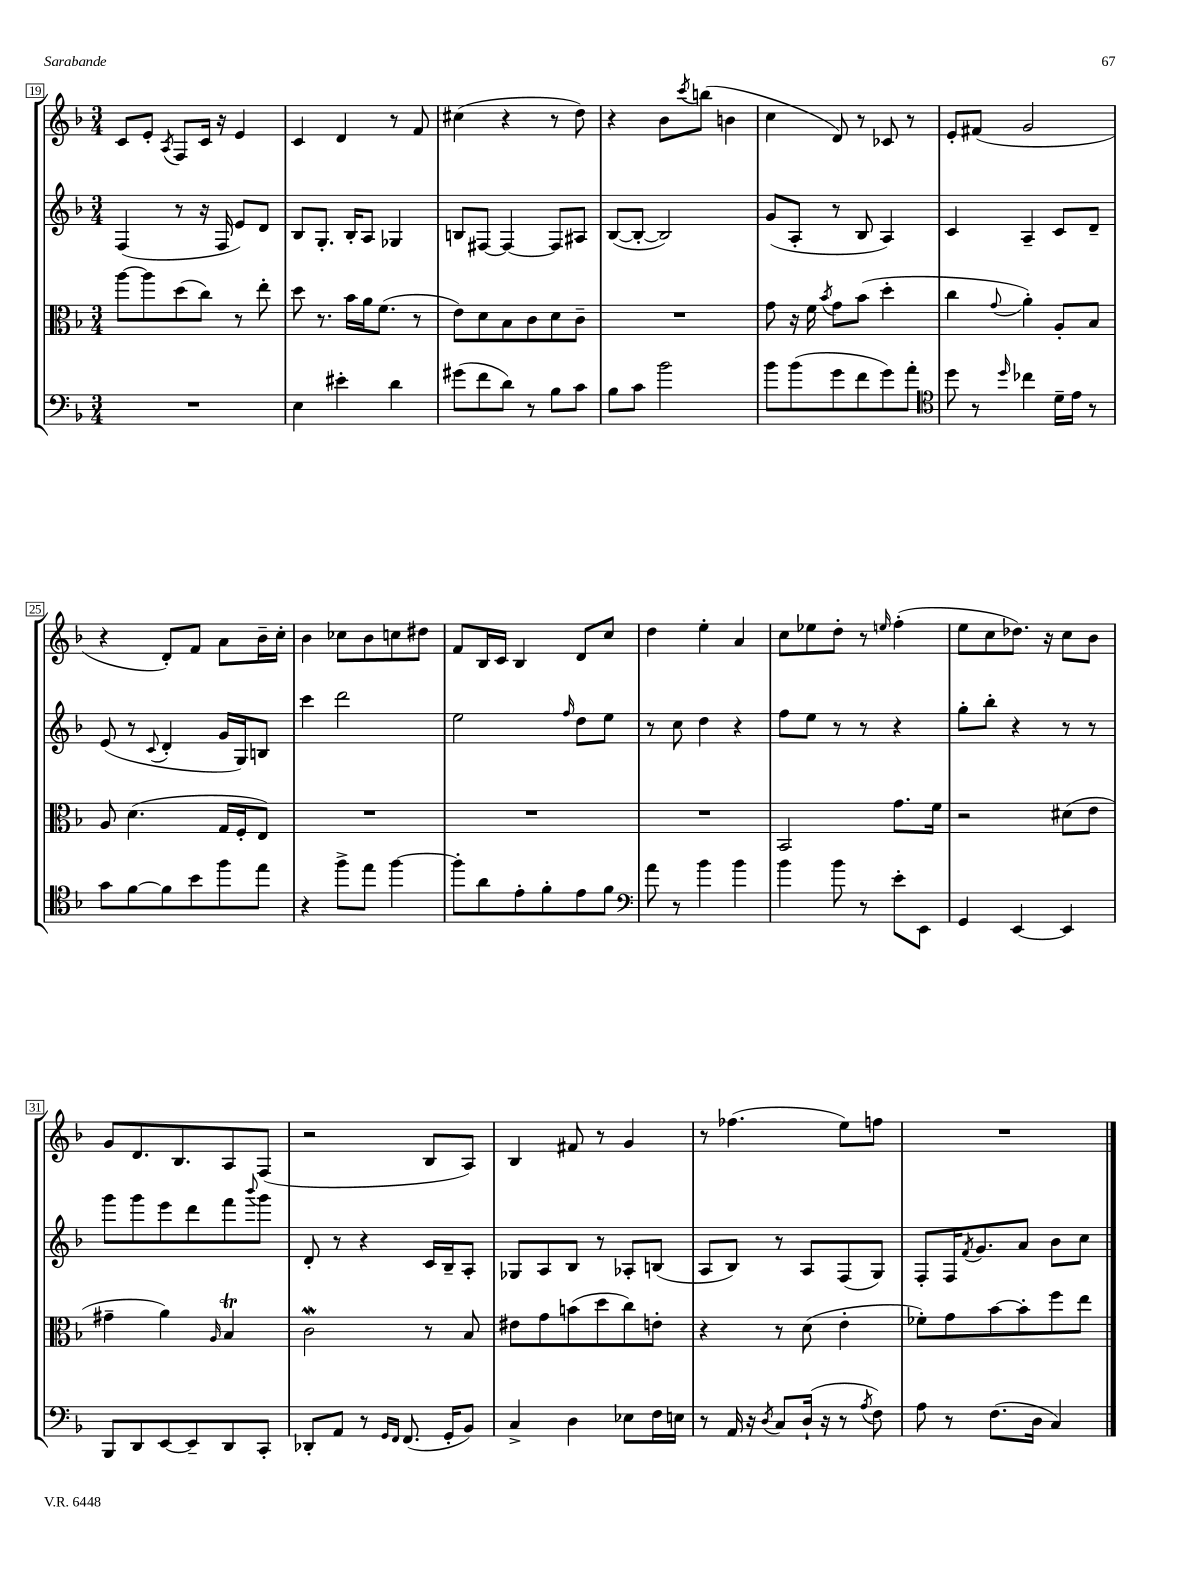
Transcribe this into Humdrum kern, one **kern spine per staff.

**kern	**kern	**kern	**kern
*part4	*part3	*part2	*part1
*staff4	*staff3	*staff2	*staff1
*clefF4	*clefC3	*clefG2	*clefG2
*k[b-]	*k[b-]	*k[b-]	*k[b-]
*M3/4	*M3/4	*M3/4	*M3/4
=19	=19	=19	=19
2.r	[8aa\L	(4F/	8c/L
.	8aa\]	.	8e'/J
.	.	.	8qA/
.	(8dd\	8r	8F/L
.	8cc\J)	16r	16c/Jk
.	.	16F/	16r
.	8r	8e/L)	4e/
.	8ee'\	8d/J	.
=20	=20	=20	=20
4E\	8dd\	8B-/L	4c/
.	8.r	8.G'/J	.
4e#X'\	.	.	4d/
.	16b-\LL	16B-'/KL	.
.	16a\J	8A/J	.
.	(8.f\J	.	.
4d\	.	4G-X/	8r
.	8r	.	8f/
=21	=21	=21	=21
(8g#X\L	8e\L)	8Bn/L	(4cc#X\
8f\	8d\	[8F#X/J	.
8d\J)	8B-\	4F#/_	4r
8r	8c\	.	.
8B-\L	8d\	8F#/L]	8r
8c\J	8c~\J	8A#X/J	8dd\)
=22	=22	=22	=22
8B-\L	2.r	([8B-/L	4r
8c\J	.	8B-'/J_	.
2b-\	.	2B-/])	8b-\L
.	.	.	8qccc/
.	.	.	(8bbn\J
.	.	.	4bn\
=23	=23	=23	=23
8b-\L	8g\	(8g/L	4cc\
(8b-\	16r	8A'/J	.
.	16f\	.	.
.	8qb-/	.	.
8g\	8g\L	8r	8d/)
8f\	(8b-\J	8B-/	8r
8g\)	4dd'\	4A/)	8c-X/
8a'\J	.	.	8r
=24	=24	=24	=24
*clefC4	*	*	*
8dd\	4cc\	4c/	8e'/L
8r	.	.	(8f#X/J
16qqdd/	8qqg/	.	.
4cc-X\	4a'\)	4A~/	2g/
16d~\LL	8A'/L	8c/L	.
16e\JJ	.	.	.
8r	8B-/J	8d~/J	.
!!LO:LB:g=z
=25	=25	=25	=25
8g\L	8A/	(8e/	4r
[8f\	(4.d\	8r	.
.	.	8qqc/	.
8f\]	.	4d'/	8d'/L)
8b-\	.	.	8f/J
8ff\	16G/LL	16g/LL	8a\L
.	16F'/J	16G/J)	.
8ee\J	8E/J)	8Bn/J	16b-~\L
.	.	.	16cc'\JJ
=26	=26	=26	=26
4r	2.r	4ccc\	4b-\
8ff^\L	.	2ddd\	8cc-X\L
8ee\J	.	.	8b-\
[4ff\	.	.	8ccn\
.	.	.	8dd#X\J
=27	=27	=27	=27
8ff'\L]	2.r	2ee\	8f/L
8a\	.	.	16B-/L
.	.	.	16c/JJ
8e'\	.	.	4B-/
8f'\	.	.	.
.	.	16qqff/	.
8e\	.	8dd\L	8d/L
8f\J	.	8ee\J	8cc/J
=28	=28	=28	=28
*clefF4	*	*	*
8a\	2.r	8r	4dd\
8r	.	8cc\	.
4b-\	.	4dd\	4ee'\
4b-\	.	4r	4a/
=29	=29	=29	=29
4b-\	2BB-/	8ff\L	8cc\L
.	.	8ee\J	8ee-X\
8b-\	.	8r	8dd'\J
8r	.	8r	8r
.	.	.	16qqeen/
8e'\L	8.g\L	4r	(4ff'\
8EE\J	.	.	.
.	16f\Jk	.	.
=30	=30	=30	=30
4GG/	2r	8gg'\L	8ee\L
.	.	8bb-'\J	8cc\
[4EE/	.	4r	8.dd-X\J)
.	.	.	16r
4EE/]	(8d#X\L	8r	8cc\L
.	8e\J	8r	8b-\J
!!LO:LB:g=z
=31	=31	=31	=31
8BBB-/L	4g#X~\	8ggg\L	8g/L
8DD/	.	8ggg\	8.d/
[8EE/	4a\)	8eee\	.
.	.	.	8.B-/
8EE~/]	.	8ddd\	.
.	16qqA/	.	.
8DD/	4B-T/	8fff\	8A/
.	.	8qqbbb-/	.
8CC'/J	.	8ggg\J	(8F/J
=32	=32	=32	=32
8DD-X'/L	2cW\	8d'/	2r
8AA/J	.	8r	.
8r	.	4r	.
16qqGG/LL	.	.	.
16qqFF/JJ	.	.	.
(8.FF/	.	.	.
.	8r	16c/LL	8B-/L
16GG'/KL	.	16B-~/J	.
8BB-/J)	8B-/	8A'/J	8A/J)
=33	=33	=33	=33
4C^/	8e#X\L	8G-X/L	4B-/
.	8g\	8A/	.
4D\	(8bn\	8B-/J	8f#X/
.	8dd\	8r	8r
8E-X\L	8cc\)	8A-X'/L	4g/
16F\L	8en'\J	(8Bn/J	.
16En\JJ	.	.	.
=34	=34	=34	=34
8r	4r	8A/L	8r
16AA/	.	8B-/J)	(4.ff-X\
16r	.	.	.
8qD/	.	.	.
8C/L	8r	8r	.
(16D`/Jk	(8d\	8A/L	.
16r	.	.	.
8r	4e'\	(8F/	8ee\L)
8qA/	.	.	.
8F\)	.	8G/J)	8ffn\J
=35	=35	=35	=35
8A\	8f-X'\L)	8F'/L	2.r
8r	8g\	16F/K	.
.	.	8qf/	.
.	.	8.g/	.
(8.F\L	[8b-\	.	.
.	8b-'\]	8a/J	.
16D\Jk	.	.	.
4C/)	8ff\	8b-\L	.
.	8ee\J	8cc\J	.
==	==	==	==
*-	*-	*-	*-
